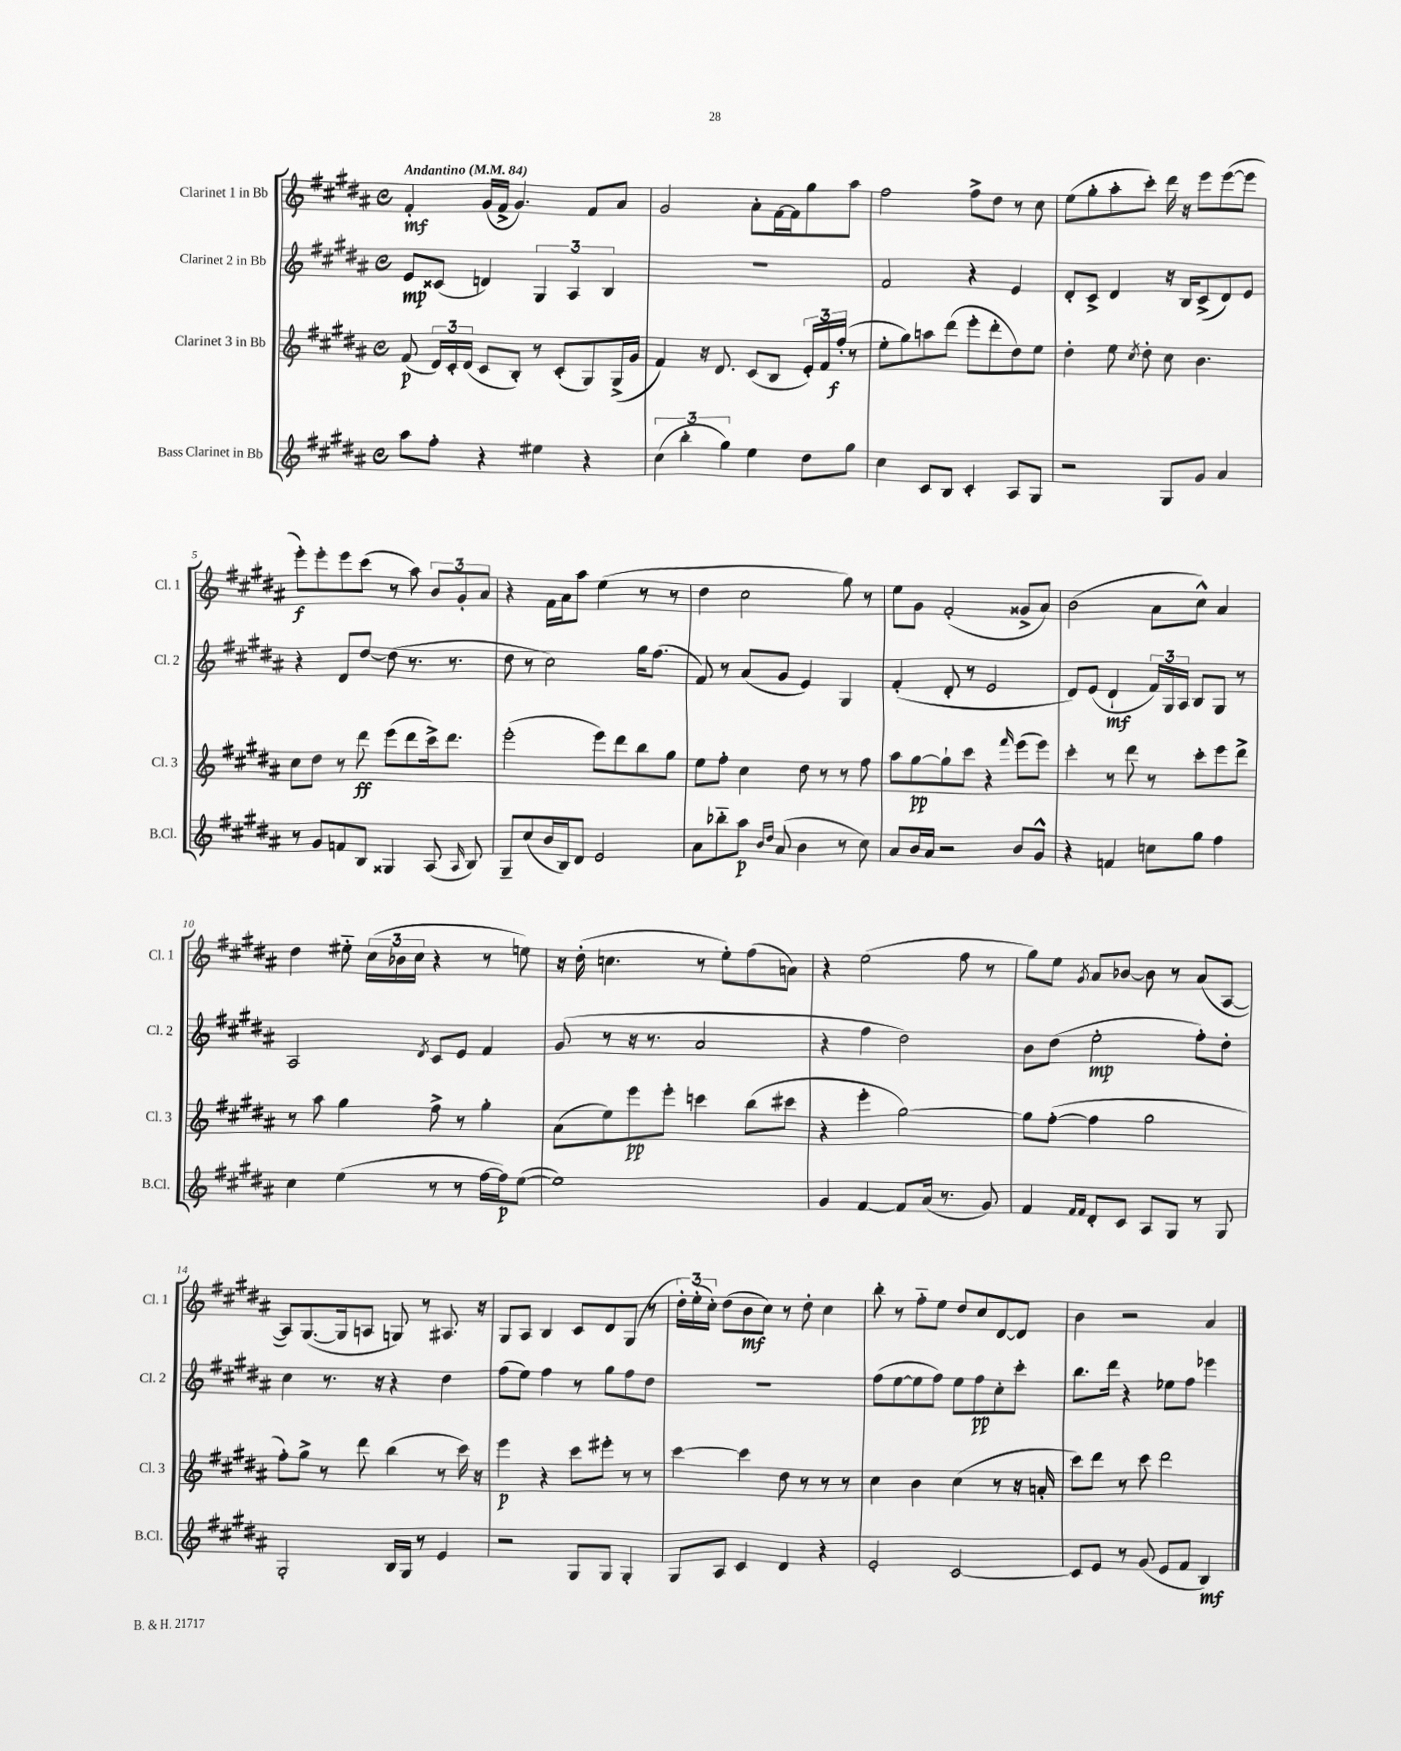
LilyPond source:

<<
\new StaffGroup <<
\new Staff = "s0" \with { instrumentName = "Clarinet 1 in Bb" shortInstrumentName = "Cl. 1" } {
    \clef treble \key b \major \defaultTimeSignature \time 4/4 \tempo "Andantino" 4 = 84
    \autoBeamOff fis'4-.\mf gis'16[( fis'16]-> gis'4.) fis'8[ ais'8] |
    gis'2 ais'8[-. fis'16~ fis'16 gis''8 ais''8] |
    fis''2 fis''8[-> dis''8] r8 cis''8 |
    e''8[( gis''8-. ais''8-. cis'''8]-.) dis'''16 r16 e'''8[ e'''8~( e'''8] |
    e'''8[-.\f) e'''8-. e'''8 cis'''8]( r8 ais''8) \tuplet 3/2 { b'8[ gis'8-. ais'8] } |
    r4 fis'16[ ais'16 ais''8] e''4( r8 r8 |
    dis''4 cis''2 gis''8) r8 |
    e''8[ gis'8] fis'2-.( gisis'8[-> ais'8]) |
    b'2( ais'8[ cis''8]-^) ais'4 |
    dis''4 eis''8-_ \tuplet 3/2 { cis''16[( bes'16 cis''16] } r4 r8 e''8) |
    r16 dis''16-.( c''4. r8 e''8[-.) fis''8( a'8]) |
    r4 e''2( fis''8 r8 |
    gis''8[) e''8] \acciaccatura { gis'8 } ais'8[ bes'8]~ bes'8 r8 ais'8[( ais8]~ |
    ais8[) gis8.~( gis16 a8] g8) r8 ais8. r16 |
    gis8[ ais8] b4 cis'8[ dis'8 gis8]( r8 |
    \tuplet 3/2 { dis''16[-.) e''16-.( cis''16]-.) } dis''8[( b'8\mf cis''8]) r8 dis''8-. cis''4 |
    b''8-. r8 fis''8[-_ e''8] dis''8[ cis''8 dis'8~ dis'8] |
    b'4 r2 ais'4 \bar "|." |
}
\new Staff = "s1" \with { instrumentName = "Clarinet 2 in Bb" shortInstrumentName = "Cl. 2" } {
    \clef treble \key b \major \defaultTimeSignature \time 4/4
    \autoBeamOff e'8[\mp cisis'8]( d'4) \tuplet 3/2 { gis4 ais4 b4 } |
    r1 |
    fis'2 r4 e'4 |
    dis'8[-. cis'8]-> dis'4 r16 b16[ cis'8->( dis'8) e'8] |
    r4 dis'8[ dis''8]~ dis''8( r8. r8. |
    dis''8 r8 cis''2) gis''16[ fis''8.]( |
    fis'8) r8 ais'8[( gis'8] e'4) gis4 |
    fis'4-.( dis'8-. r8 e'2 |
    dis'8[) e'8]( dis'4-!\mf \tuplet 3/2 { fis'16[) gis16 ais16] } b8[ gis8] r8 |
    ais2 \acciaccatura { dis'8 } cis'8[ e'8] fis'4 |
    gis'8( r8 r16 r8. ais'2 |
    r4 fis''4 dis''2) |
    b'8[ dis''8]( e''2-.\mp fis''8[-.) dis''8]-. |
    cis''4 r8. r16 r4 dis''4 |
    fis''8[( e''8]) fis''4 r8 gis''8[ fis''8 dis''8] |
    R1 |
    fis''8[( e''8~ e''8 fis''8]) e''8[ fis''8\pp cis''8-. cis'''8]-. |
    b''8.[ dis'''16] r4 ees''8[ fis''8] ees'''4 \bar "|." |
}
\new Staff = "s2" \with { instrumentName = "Clarinet 3 in Bb" shortInstrumentName = "Cl. 3" } {
    \clef treble \key b \major \defaultTimeSignature \time 4/4
    \autoBeamOff fis'8\p( \tuplet 3/2 { dis'16[) cis'16-. dis'16]( } cis'8[ b8]-.) r8 cis'8[-.( gis8) gis16->( gis'16] |
    fis'4) r16 dis'8. cis'8[( b8] \tuplet 3/2 { e'16[-.) fis'16 fis''16]-.\f( } r8 |
    e''8[-. gis''8) a''8 dis'''8]( e'''8[-. dis'''8-. dis''8) e''8] |
    dis''4-. e''8 \acciaccatura { cis''8 } dis''8-. cis''8 b'4. |
    cis''8[ dis''8] r8 dis'''8\ff e'''8[( dis'''8 cis'''16->) dis'''8.] |
    e'''2-.( e'''8[) dis'''8 b''8 gis''8] |
    e''8[ fis''8]-. cis''4 dis''8 r8 r8 fis''8 |
    ais''8[ gis''8~\pp gis''8-! cis'''8] r4 \grace { fis'''16 } e'''8[( e'''8]) |
    cis'''4-. r8 dis'''8 r8 cis'''8[-. e'''8 dis'''8]-> |
    r8 ais''8 gis''4 fis''8-> r8 gis''4-. |
    ais'8[( e''8) e'''8\pp e'''8]-. c'''4 b''8[( cis'''8] |
    r4 e'''4-. gis''2~) |
    gis''8[ fis''8]~-.( fis''4 gis''2 |
    fis''8[-.) gis''8]-> r8 dis'''8 b''4( r8 cis'''16) r16 |
    e'''4\p r4 cis'''8[ eis'''8]-. r8 r8 |
    cis'''4~ cis'''4 dis''8 r8 r8 r8 |
    cis''4 b'4 cis''4( r8 r16 a'16-. |
    cis'''8[) dis'''8] r8 cis'''8 dis'''2 \bar "|." |
}
\new Staff = "s3" \with { instrumentName = "Bass Clarinet in Bb" shortInstrumentName = "B.Cl." } {
    \clef treble \key b \major \defaultTimeSignature \time 4/4
    \autoBeamOff ais''8[ fis''8]-. r4 eis''4 r4 |
    \tuplet 3/2 { cis''4( b''4-. gis''4) } e''4 dis''8[ gis''8] |
    cis''4 cis'8[ b8] cis'4-. ais8[ gis8] |
    r2 gis8[ gis'8] ais'4 |
    r8 gis'8[ f'8 b8] gisis4 ais8( \grace { ais16 } b8) |
    gis8[-- cis''8( b'16 b16) dis'8] e'2 |
    ais'8[ bes''8-_ ais''8]\p \grace { b'16[ dis''16] } ais'8( b'4 r8 cis''8) |
    ais'8[ b'16 ais'16] r2 b'8[ gis'8]-^ |
    r4 f'4 c''8[ gis''8] fis''4 |
    cis''4 e''4( r8 r8 fis''16[~ fis''16\p) e''8]~( |
    e''1) |
    gis'4 fis'4~ fis'8[ ais'16]( r8. gis'8) |
    fis'4 \grace { fis'16[ fis'16] } dis'8[-. cis'8] ais8[ gis8] r8 gis8 |
    gis2-. b16[ gis16] r8 e'4 |
    r2 gis8[ gis8] gis4-. |
    gis8[ ais8] cis'4 dis'4 r4 |
    e'2-. cis'2~ |
    cis'8[ e'8] r8 gis'8( e'8[ fis'8] b4\mf) \bar "|." |
}
>>
>>
